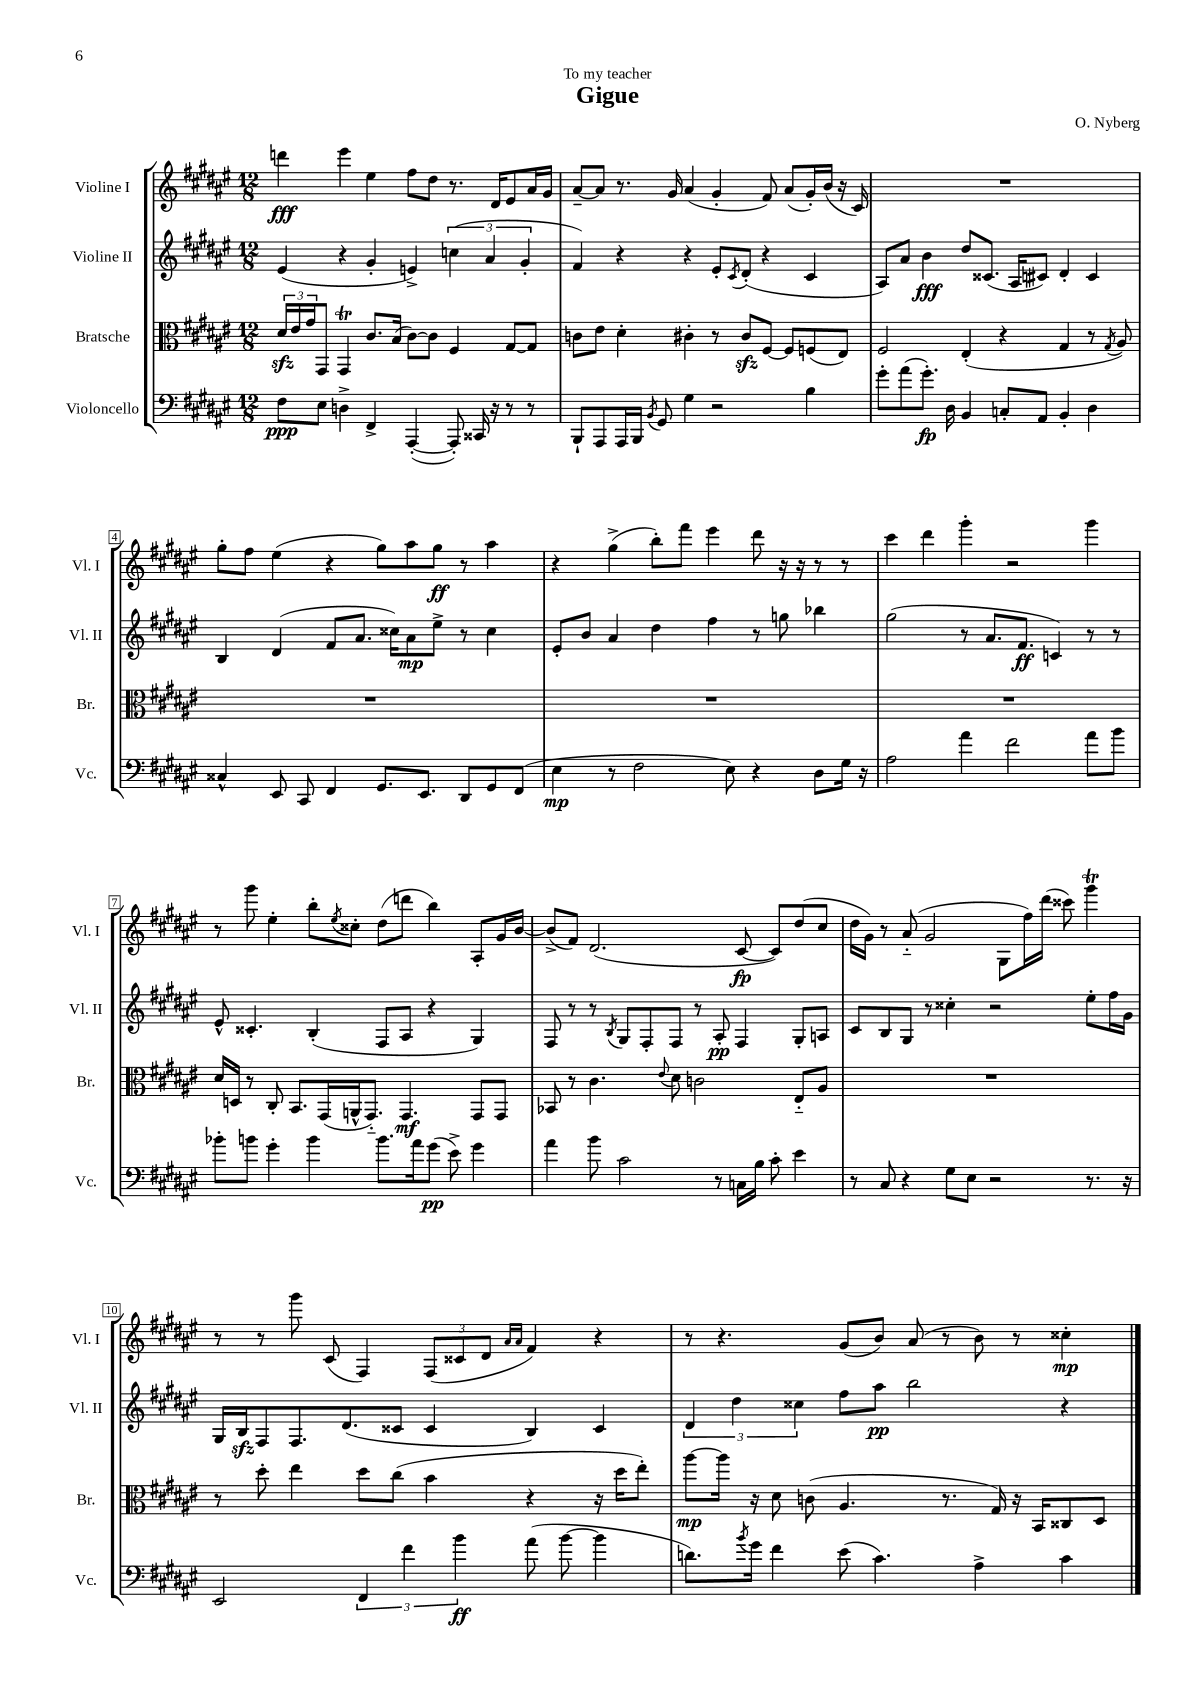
\header { title = "Gigue" composer = "O. Nyberg" dedication = "To my teacher" }
<<
\new StaffGroup <<
\new Staff = "s0" \with { instrumentName = "Violine I" shortInstrumentName = "Vl. I" } {
    \clef treble \key fis \major \numericTimeSignature \time 12/8
    d'''4\fff eis'''4 eis''4 fis''8 dis''8 r8. dis'16 eis'8 ais'16 gis'16 |
    ais'8~-- ais'8 r8. gis'16 ais'4( gis'4-. fis'8) ais'8( gis'16-.) b'16( r16 cis'16) |
    R1. |
    gis''8-. fis''8 eis''4( r4 gis''8) ais''8 gis''8\ff r8 ais''4 |
    r4 gis''4->( b''8-.) fis'''8 eis'''4 dis'''8 r16 r16 r8 r8 |
    cis'''4 dis'''4 gis'''4-. r2 gis'''4 |
    r8 gis'''8 eis''4-. b''8-. \acciaccatura { eis''8 } cisis''8-. dis''8( d'''8 b''4) ais8-. gis'16 b'16~ |
    b'8->( fis'8) dis'2.( cis'8~\fp cis'8) dis''8( cis''8 |
    dis''16 gis'16) r8 ais'8-_( gis'2 gis8 fis''16) dis'''16( cisis'''8) gis'''4\trill |
    r8 r8 gis'''8 cis'8( fis4) \tuplet 3/2 { fis8( cisis'8 dis'8 } \grace { ais'16 ais'16 } fis'4) r4 |
    r8 r4. gis'8( b'8) ais'8( r8 b'8) r8 cisis''4-.\mp \bar "|." |
}
\new Staff = "s1" \with { instrumentName = "Violine II" shortInstrumentName = "Vl. II" } {
    \clef treble \key fis \major \numericTimeSignature \time 12/8
    eis'4( r4 gis'4-. e'4->) \tuplet 3/2 { c''4( ais'4 gis'4-. } |
    fis'4) r4 r4 eis'8-. \acciaccatura { cis'8 } dis'8-.( r4 cis'4 |
    ais8) ais'8 b'4\fff dis''8 cisis'8.( ais16 cis'8) dis'4-. cis'4 |
    b4 dis'4( fis'8 ais'8. cisis''16) ais'8\mp eis''8-> r8 cisis''4 |
    eis'8-. b'8 ais'4 dis''4 fis''4 r8 g''8 bes''4 |
    gis''2( r8 ais'8. fis'8.\ff c'4) r8 r8 |
    eis'8-^ cisis'4.-. b4-.( fis8 ais8 r4 gis4) |
    fis8 r8 r8 \acciaccatura { b8 } gis8 fis8-. fis8 r8 ais8-.\pp fis4 gis8-. a8 |
    cis'8 b8 gis8 r8 cisis''4-. r2 eis''8-. fis''16 gis'16 |
    gis16 b16\sfz fis8 fis8. dis'8.( cisis'8 cisis'4 b4) cisis'4 |
    \tuplet 3/2 { dis'4 dis''4 cisis''4 } fis''8 ais''8\pp b''2 r4 \bar "|." |
}
\new Staff = "s2" \with { instrumentName = "Bratsche" shortInstrumentName = "Br." } {
    \clef alto \key fis \major \numericTimeSignature \time 12/8
    \tuplet 3/2 { dis'16\sfz eis'16 gis'16 } gis,8 gis,4\trill cis'8. b16( cis'8~) cis'8 fis4 gis8~ gis8 |
    c'8 eis'8 dis'4-. cis'4-. r8 cis'8\sfz fis8~ fis8 f8( eis8) |
    fis2 eis4-.( r4 gis4 r8 \acciaccatura { gis8 } ais8) |
    R1. |
    R1. |
    R1. |
    dis'16 d16 r8 cis8-. b,8. gis,16( a,16-^ gis,8.-_) gis,4.\mf gis,8 gis,8 |
    bes,8 r8 cis'4. \appoggiatura { eis'8 } dis'8 c'2 eis8-_ ais8 |
    R1. |
    r8 dis''8-. eis''4 dis''8 cis''8( b'4 r4 r16 dis''16 eis''8-.) |
    ais''8~\mp ais''16 r16 dis'8 c'8( ais4. r8. gis16) r16 b,16 cisis8 dis8 \bar "|." |
}
\new Staff = "s3" \with { instrumentName = "Violoncello" shortInstrumentName = "Vc." } {
    \clef bass \key fis \major \numericTimeSignature \time 12/8
    fis8\ppp eis8 d4-> fis,4-> ais,,4~-.( ais,,8-.) cisis,16 r16 r8 r8 |
    b,,8-! ais,,8 ais,,16 b,,16 \acciaccatura { b,8 } gis,8 gis4 r2 b4 |
    gis'8-. ais'8( gis'8.-.\fp) dis16 b,4 c8-. ais,8 b,4-. dis4 |
    cisis4-^ eis,8 cis,8 fis,4 gis,8. eis,8. dis,8 gis,8 fis,8( |
    eis4\mp r8 fis2 eis8) r4 dis8 gis16 r16 |
    ais2 ais'4 fis'2 ais'8 b'8 |
    bes'8-. b'8 gis'4-. b'4 b'8. ais'16 gis'8\pp( eis'8->) gis'4 |
    ais'4 b'8 cis'2 r8 c16 b16 cis'8-. eis'4 |
    r8 cis8 r4 gis8 eis8 r2 r8. r16 |
    eis,2 \tuplet 3/2 { fis,4 fis'4 b'4\ff } ais'8( b'8~ b'4 |
    d'8.) \acciaccatura { b'8 } gis'16 fis'4 eis'8( cis'4.) ais4-> cis'4 \bar "|." |
}
>>
>>
\layout { \context { \Score \override BarNumber.stencil = #(make-stencil-boxer 0.1 0.3 ly:text-interface::print) } }
